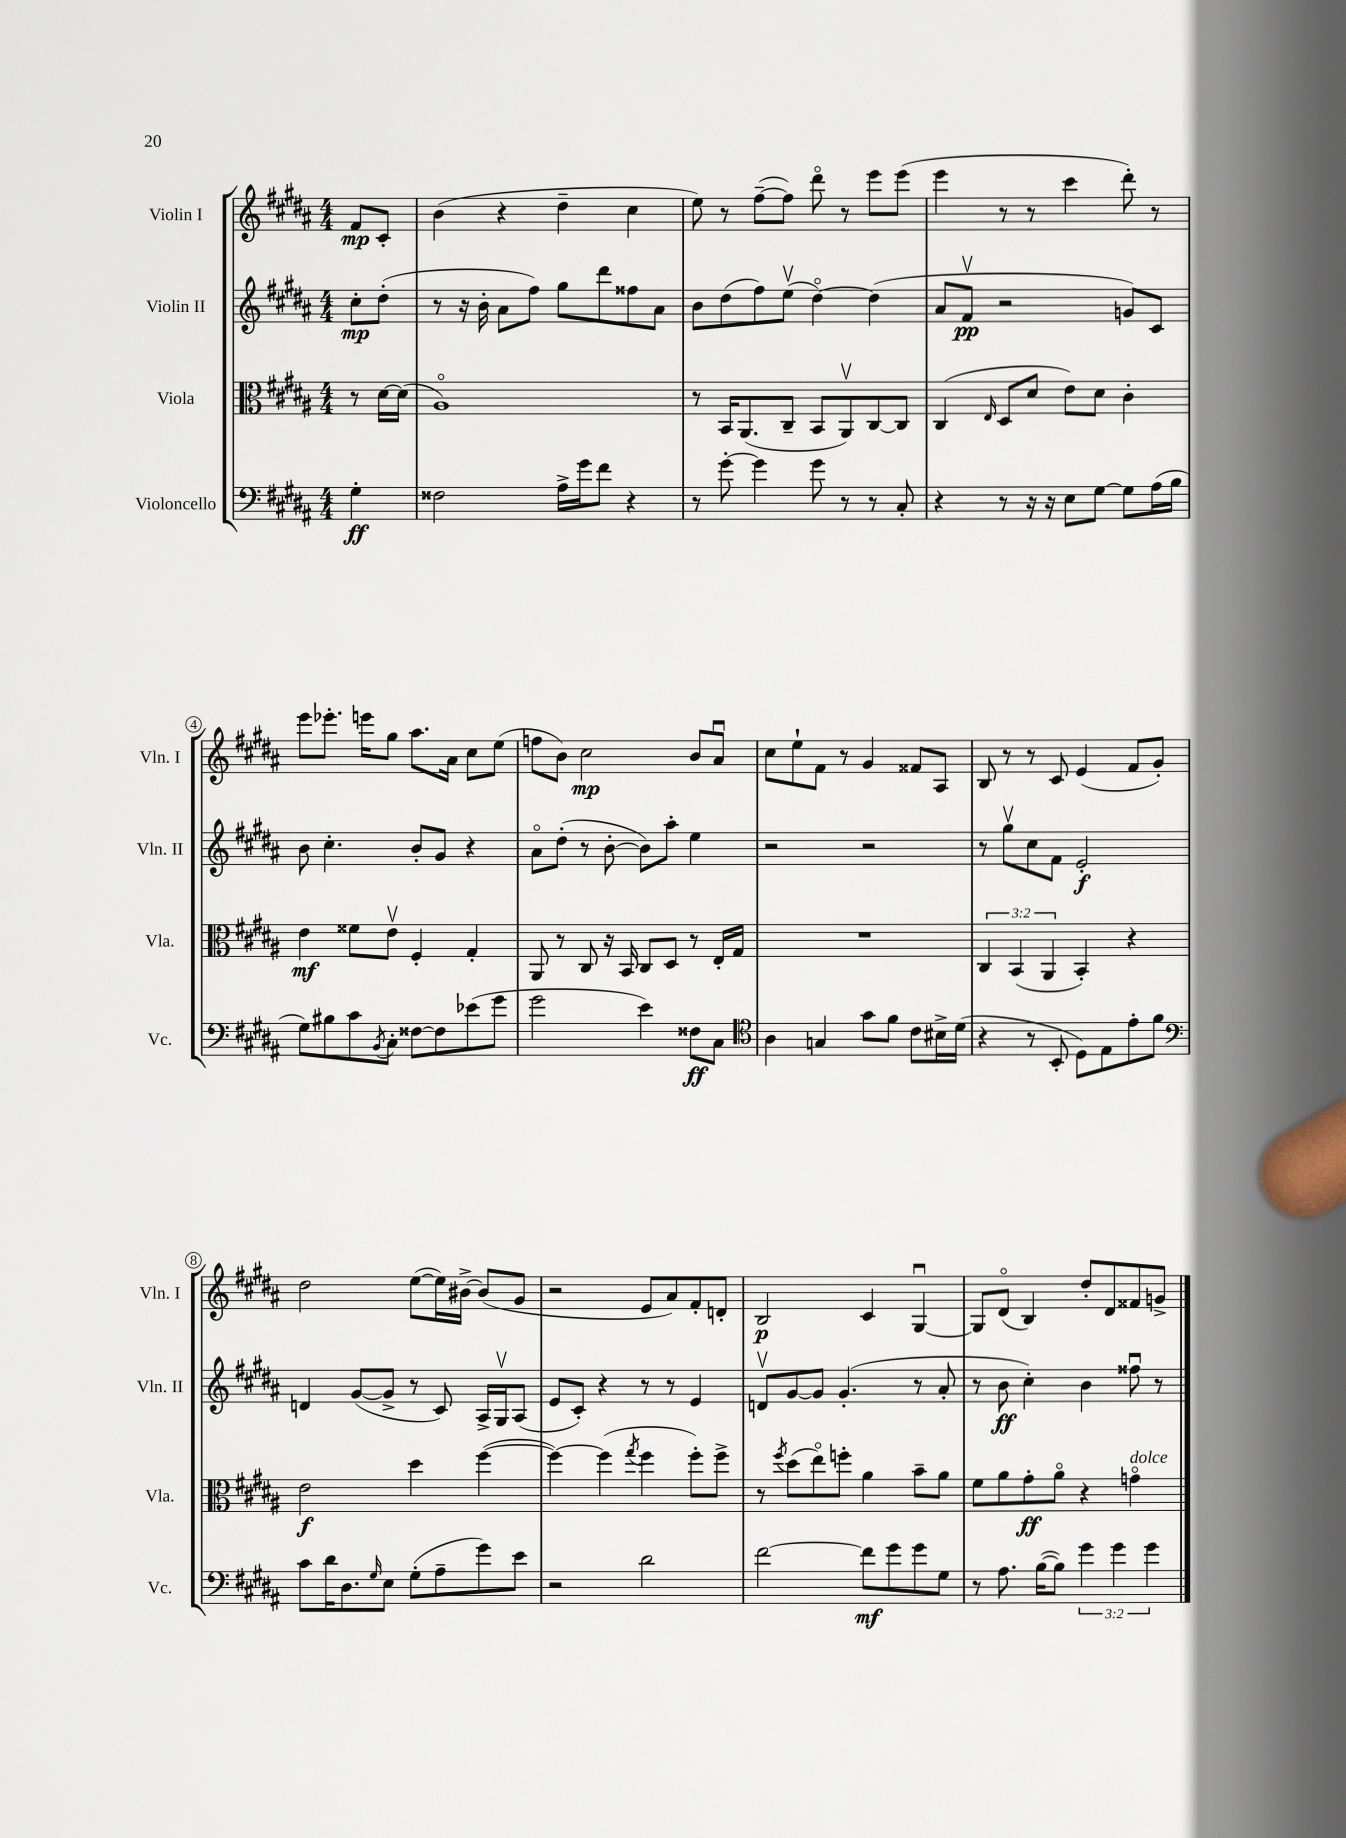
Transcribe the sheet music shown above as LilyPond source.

<<
\new StaffGroup <<
\new Staff = "s0" \with { instrumentName = "Violin I" shortInstrumentName = "Vln. I" } {
    \clef treble \key b \major \numericTimeSignature \time 4/4 \partial 4
    fis'8\mp cis'8-. |
    b'4( r4 dis''4-- cis''4 |
    e''8) r8 fis''8~--( fis''8) dis'''8\flageolet r8 e'''8 e'''8( |
    e'''4 r8 r8 cis'''4 dis'''8-.) r8 |
    e'''8 ees'''8.-. e'''16 gis''8 ais''8. ais'16 cis''8 e''8( |
    f''8 b'8) cis''2\mp b'8 ais'8\downbow |
    cis''8 e''8-! fis'8 r8 gis'4 fisis'8 ais8 |
    b8 r8 r8 cis'8 e'4( fis'8 gis'8-.) |
    dis''2 e''8~( e''16) bis'16~-> bis'8( gis'8 |
    r2 e'8 ais'8) fis'8-. d'8-. |
    b2\p cis'4 gis4~\downbow |
    gis8 dis'8\flageolet( b4) dis''8-. dis'8 fisis'8 g'8-> \bar "|." |
}
\new Staff = "s1" \with { instrumentName = "Violin II" shortInstrumentName = "Vln. II" } {
    \clef treble \key b \major \numericTimeSignature \time 4/4 \partial 4
    cis''8-.\mp dis''8-.( |
    r8 r16 b'16-. ais'8 fis''8) gis''8 dis'''8 fisis''8 ais'8 |
    b'8 dis''8( fis''8) e''8\upbow( dis''4~\flageolet) dis''4( |
    ais'8 fis'8\upbow\pp r2 g'8) cis'8 |
    b'8 cis''4.-. b'8-. gis'8 r4 |
    ais'8\flageolet dis''8-.( r8 b'8~-. b'8) ais''8-. e''4 |
    r2 r2 |
    r8 gis''8\upbow cis''8 fis'8 e'2-.\f |
    d'4 gis'8~( gis'8-> r8 cis'8) ais16-> gis16\upbow ais8( |
    e'8 cis'8-.) r4 r8 r8 e'4 |
    d'8\upbow gis'8~ gis'8 gis'4.-.( r8 ais'8-. |
    r8 b'8\ff cis''4-.) b'4 fisis''8\downbow r8 \bar "|." |
}
\new Staff = "s2" \with { instrumentName = "Viola" shortInstrumentName = "Vla." } {
    \clef alto \key b \major \numericTimeSignature \time 4/4 \override Staff.TupletNumber.text = #tuplet-number::calc-fraction-text \partial 4
    r8 dis'16~ dis'16( |
    ais1\flageolet) |
    r8 b,16 ais,8.( cis8-- b,8 ais,8\upbow) cis8~ cis8 |
    cis4( \grace { e16 } dis8 dis'8 e'8) dis'8 cis'4-. |
    e'4\mf fisis'8 e'8\upbow fis4-. gis4-. |
    ais,8 r8 cis8 r16 b,16 cis8 dis8 r8 e16-. gis16 |
    R1 |
    \tuplet 3/2 { cis4 b,4( ais,4 } b,4-.) r4 |
    e'2\f dis''4 fis''4~( |
    fis''4~) fis''4( \acciaccatura { gis''8 } fis''4 fis''8-.) fis''8-> |
    r8 \acciaccatura { fis''8 } dis''8( e''8\flageolet) f''8-. ais'4 b'8-- ais'8 |
    fis'8 ais'8 gis'8-.\ff ais'8\flageolet r4 g'4\flageolet^\markup { \italic "dolce" } \bar "|." |
}
\new Staff = "s3" \with { instrumentName = "Violoncello" shortInstrumentName = "Vc." } {
    \clef bass \key b \major \numericTimeSignature \time 4/4 \override Staff.TupletNumber.text = #tuplet-number::calc-fraction-text \partial 4
    gis4-.\ff |
    fisis2 ais16-> gis'16 fis'8 r4 |
    r8 gis'8~-. gis'4 gis'8 r8 r8 cis8-. |
    r4 r8 r16 r16 e8 gis8~ gis8 ais16( b16 |
    gis8) bis8 cis'8 \acciaccatura { b,8 } cis8-. fisis8~ fisis8 ees'8( gis'8 |
    gis'2 e'4) fisis8\ff cis8 |
    \clef tenor ais4 g4 gis'8 fis'8 cis'8 bis16-> dis'16( |
    r4 r8 b,8-. dis8) e8 e'8-. fis'8 |
    \clef bass cis'8 dis'16 dis8. \grace { gis16 } e8 gis8-.( ais8-- gis'8) e'8 |
    r2 dis'2 |
    fis'2~ fis'8\mf gis'8 gis'8 gis8 |
    r8 ais8. b16~( b8) \tuplet 3/2 { gis'4 gis'4 gis'4 } \bar "|." |
}
>>
>>
\layout { \context { \Score \override BarNumber.stencil = #(make-stencil-circler 0.1 0.3 ly:text-interface::print) } }
